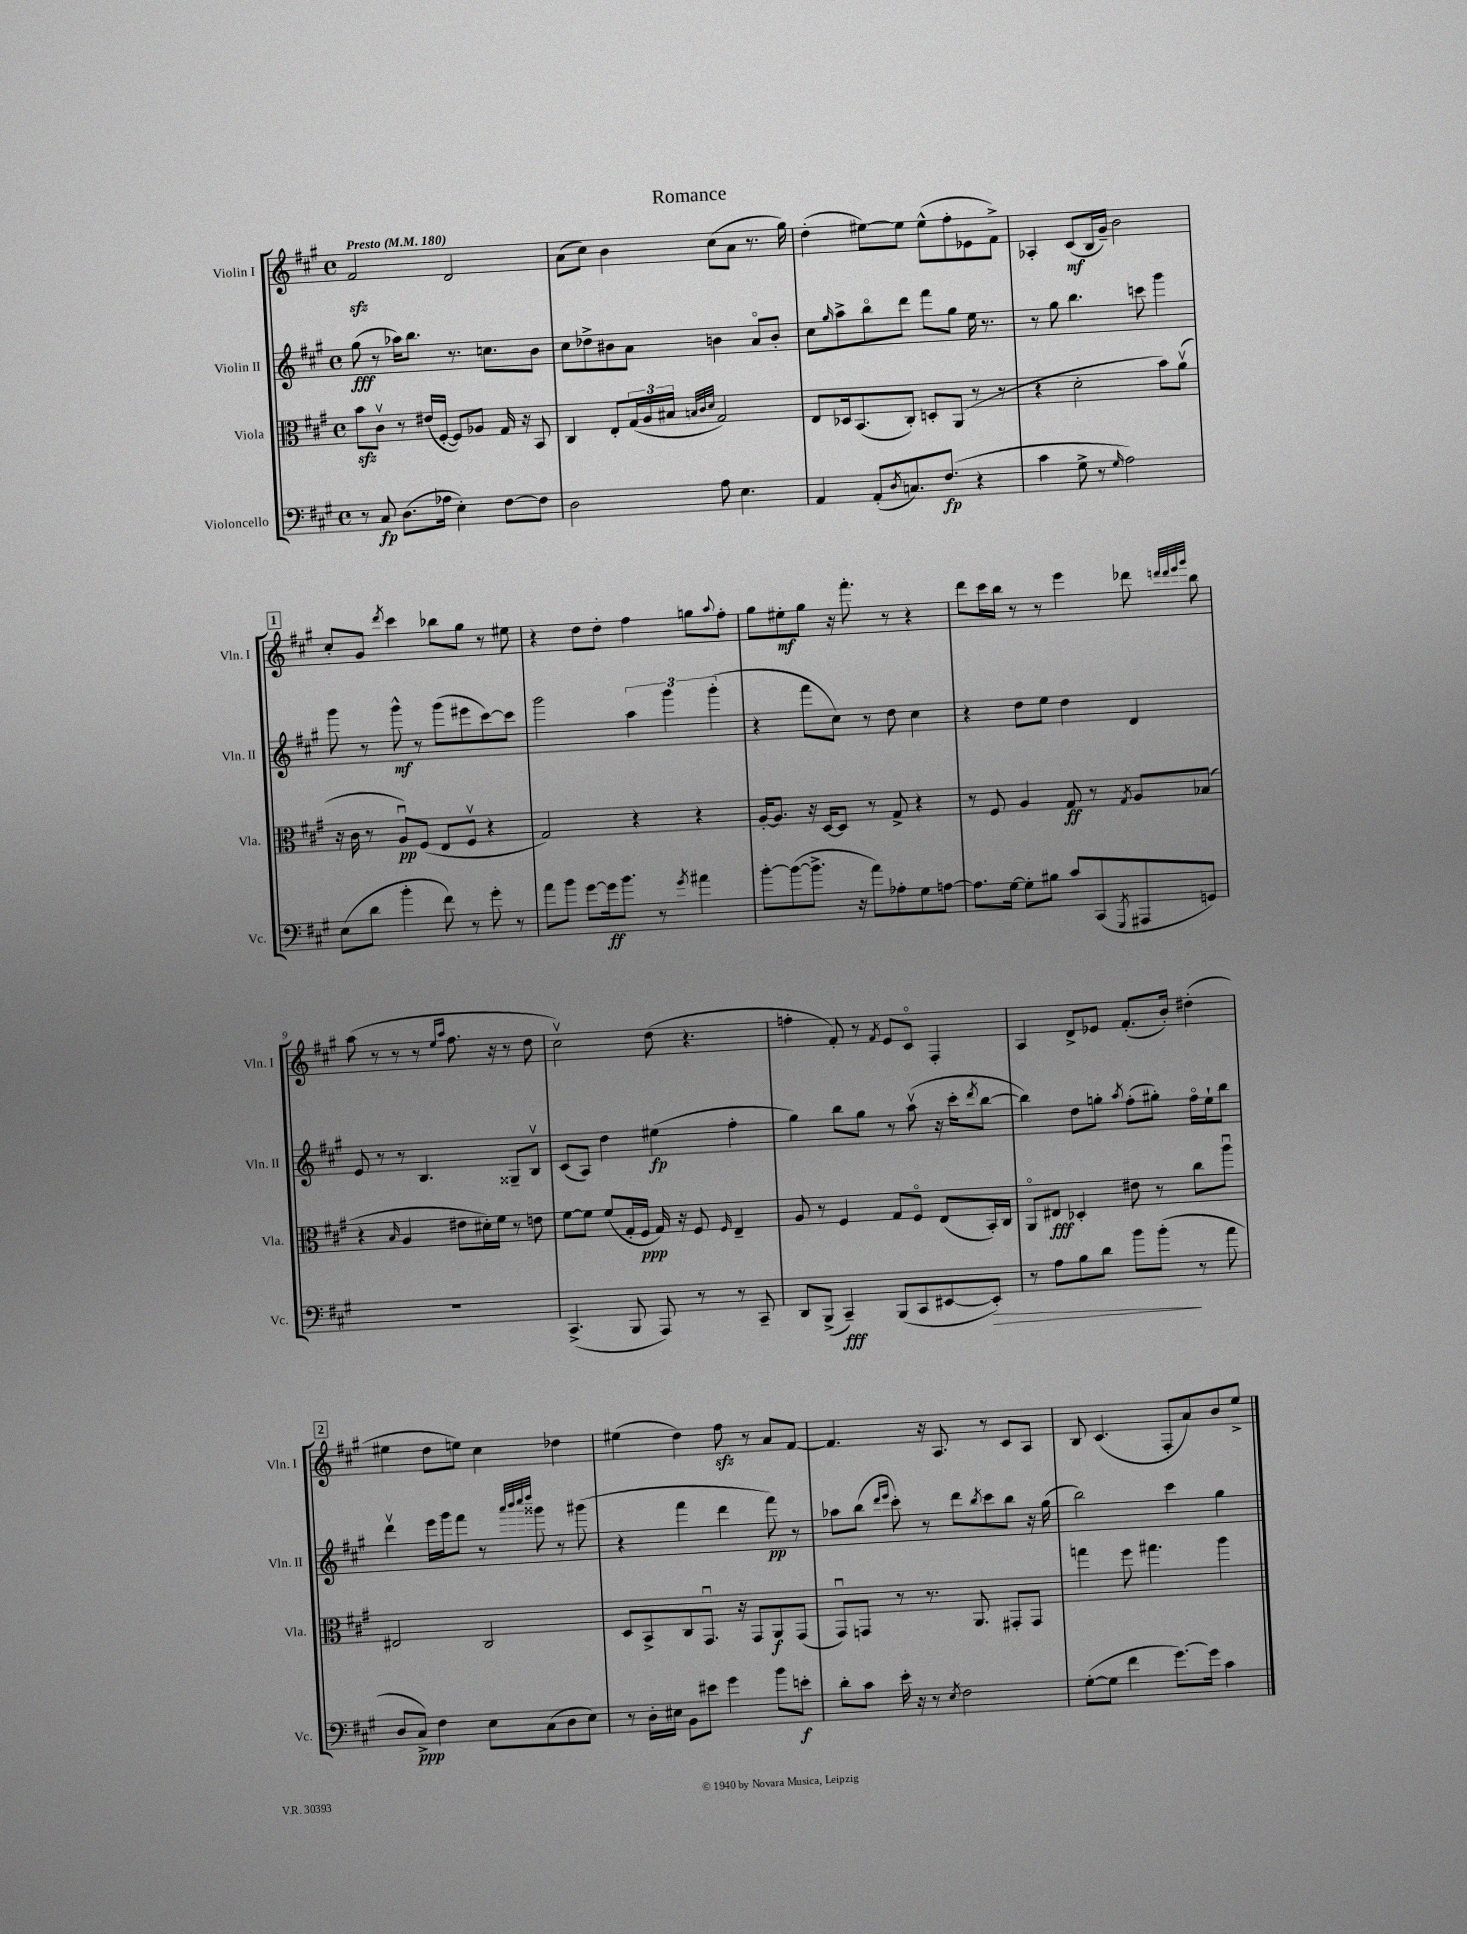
\header { title = "Romance" }
<<
\new StaffGroup <<
\new Staff = "s0" \with { instrumentName = "Violin I" shortInstrumentName = "Vln. I" } {
    \clef treble \key a \major \defaultTimeSignature \time 4/4 \tempo "Presto" 4 = 180
    fis'2\sfz d'2 |
    a'8( cis''8) b'4 cis''8( a'8 r8. gis''16) |
    d''4-.( eis''8~) eis''8 eis''8-^( fis''8-. ees'8 fis'8->) |
    aes4-. cis'8\mf( b16 gis'16--) b'2 |
    \mark \markup { \box "1" } cis''8-. gis'8 \acciaccatura { d'''8 } cis'''4 bes''8 gis''8 r8 eis''8 |
    r4 d''8 d''8-. fis''4 g''8 \appoggiatura { a''8 } fis''8-. |
    gis''8 eis''8-.\mf gis''8 r16 fis'''8.-. r8 r4 |
    d'''8 cis'''16 b''16 r8 r8 e'''4 des'''8 \grace { d'''32 d'''32 e'''32 gis'''32 } b''8 |
    a''8( r8 r8 r8 \grace { e''16 a''16 } fis''8. r16 r8 d''8 |
    cis''2\upbow) d''8( r4. |
    f''4-. fis'8-.) r8 \acciaccatura { fis'8 } e'8 cis'8\flageolet fis4-. |
    a4 d'8-> ees'8 fis'8.-.( b'16-.) dis''4-.( |
    \mark \markup { \box "2" } eis''4 d''8 e''8) cis''4 des''4 |
    eis''4( d''4) fis''8\sfz r8 a'8 fis'8~ |
    fis'4. r16 a8. r8 cis'8 a8 |
    b8 cis'4.( fis8-. a'8) b'8 e''8-> \bar "|." |
}
\new Staff = "s1" \with { instrumentName = "Violin II" shortInstrumentName = "Vln. II" } {
    \clef treble \key a \major \defaultTimeSignature \time 4/4
    gis''8\fff( r8 aes''16) b''8. r8. c''8. b'8 |
    cis''8 des''8-> bis'8 a'8 b'4 a'8\flageolet b'8-. |
    cis''8 \grace { gis''16 } a''8-> b''8\flageolet d'''8 fis'''8 gis''8 e''16 r8. |
    r8 gis''8 b''4. c'''8 gis'''4 |
    \mark \markup { \box "1" } gis'''8 r8 gis'''8-^\mf r8 gis'''8( eis'''8 cis'''8~) cis'''8 |
    gis'''2 \tuplet 3/2 { a''4 gis'''4 gis'''4-.( } |
    r4 fis'''8 cis''8) r8 d''8 cis''4 |
    r4 d''8 e''8 d''4 d'4 |
    e'8 r8 r8 b4. gisis8-- b8\upbow |
    cis'8( a8) d''4 eis''4\fp( fis''4-. |
    gis''4) b''8 gis''8 r8 a''8\upbow( r16 cis'''16-. \acciaccatura { d'''8 } b''8~ |
    b''4) d''8 g''8-. \acciaccatura { a''8 } fis''8-.( gis''8-.) fis''16\flageolet e''16-! b''8 |
    \mark \markup { \box "2" } d'''4\upbow e'''16 gis'''16 fis'''8 r8 \grace { a'''32 b'''32 cis''''32 d''''32 } gisis'''8 r8 gis'''8( |
    r4 fis'''4 d'''4 fis'''8\pp) r8 |
    aes''8 b''8( \grace { d'''16 e'''16 } cis'''8-.) r8 d'''8 \acciaccatura { b''8 } cis'''8 b''8 r16 gis''16( |
    b''2) cis'''4 gis''4 \bar "|." |
}
\new Staff = "s2" \with { instrumentName = "Viola" shortInstrumentName = "Vla." } {
    \clef alto \key a \major \defaultTimeSignature \time 4/4
    b'8\sfz cis'8\upbow r8 eis'16( fis16~-. fis8) aes8 gis16 r16 b,8 |
    cis4 e8-. \tuplet 3/2 { gis16( a16 bis16 } \grace { b32 cis'32 d'32 } gis2) |
    e8 des16 b,8.( cis8-.) d8-. a,8( r8 r8 |
    r4 d'2-. b'8) a'8\upbow( |
    \mark \markup { \box "1" } r16 cis'16 r8 a8\downbow\pp) fis8( e8 fis8\upbow r4 |
    gis2) r4 r4 |
    a16~-. a8. r16 d16~ d8 r8 gis8-> r4 |
    r8 fis8 a4 gis8\ff r8 \acciaccatura { gis8 } a8 bes8( |
    r4 \grace { b16 } a4 eis'8 dis'16-.) fis'16 r8 e'8 |
    fis'8~ fis'8 fis'8( gis16-. fis16\ppp gis16) r16 fis8 \grace { fis16 } e4-- |
    a8 r8 fis4 gis8 fis8\flageolet e8( b,16-.) cis16 |
    a,8\flageolet eis8\fff des4-. eis'8 r8 cis''8 a''8\downbow |
    \mark \markup { \box "2" } eis2 cis2 |
    d8 b,8-> cis8 gis,8.\downbow r16 gis,8 a,8\f gis,8( |
    gis,8\downbow) g,8 r8 r8. a,8. gis,8-. gis,8 |
    g''4 fis''8 gis''4. a''4 \bar "|." |
}
\new Staff = "s3" \with { instrumentName = "Violoncello" shortInstrumentName = "Vc." } {
    \clef bass \key a \major \defaultTimeSignature \time 4/4
    r8 cis8\fp d8.( aes16 e4-.) fis8~ fis8 |
    d2 a8 e4. |
    a,4 a,8-.( \acciaccatura { d8 } c8.) fis8.\fp( r4 |
    cis'4 gis8-> r8 \grace { gis16 } a2) |
    \mark \markup { \box "1" } e8( d'8 b'4-. fis'8) r8 gis'8-. r8 |
    a'8 b'8 gis'8~ gis'16\ff b'8. r8 \acciaccatura { gis'8 } ais'4 |
    b'8~-. b'8~( b'8.-> r16 a'8) aes8-. gis8 a8~ |
    a8. gis16~ gis8-. bis8 cis'8 cis,8( \acciaccatura { gis,,8 } ais,,8 g,8) |
    R1 |
    cis,4.->( b,,8 a,,8) r8 r8 cis,8-- |
    d,8 b,,8->( cis,4--\fff) b,,8( cis,8 eis,8~ eis,8-.\>) |
    r8 a8 b8 d'8 b'8 b'8-.\!( r8 a'8 |
    \mark \markup { \box "2" } d8 cis8->\ppp) fis4 e8 cis8( d8 e8) |
    r8 d16-. eis16 b,8 eis'8 gis'4 b'8 e'8-.\f |
    d'8-. cis'8 e'16-. r16 r8 \acciaccatura { e8 } fis2 |
    gis8~-.( gis8 fis'4 gis'8.~) gis'16 cis'4 \bar "|." |
}
>>
>>
